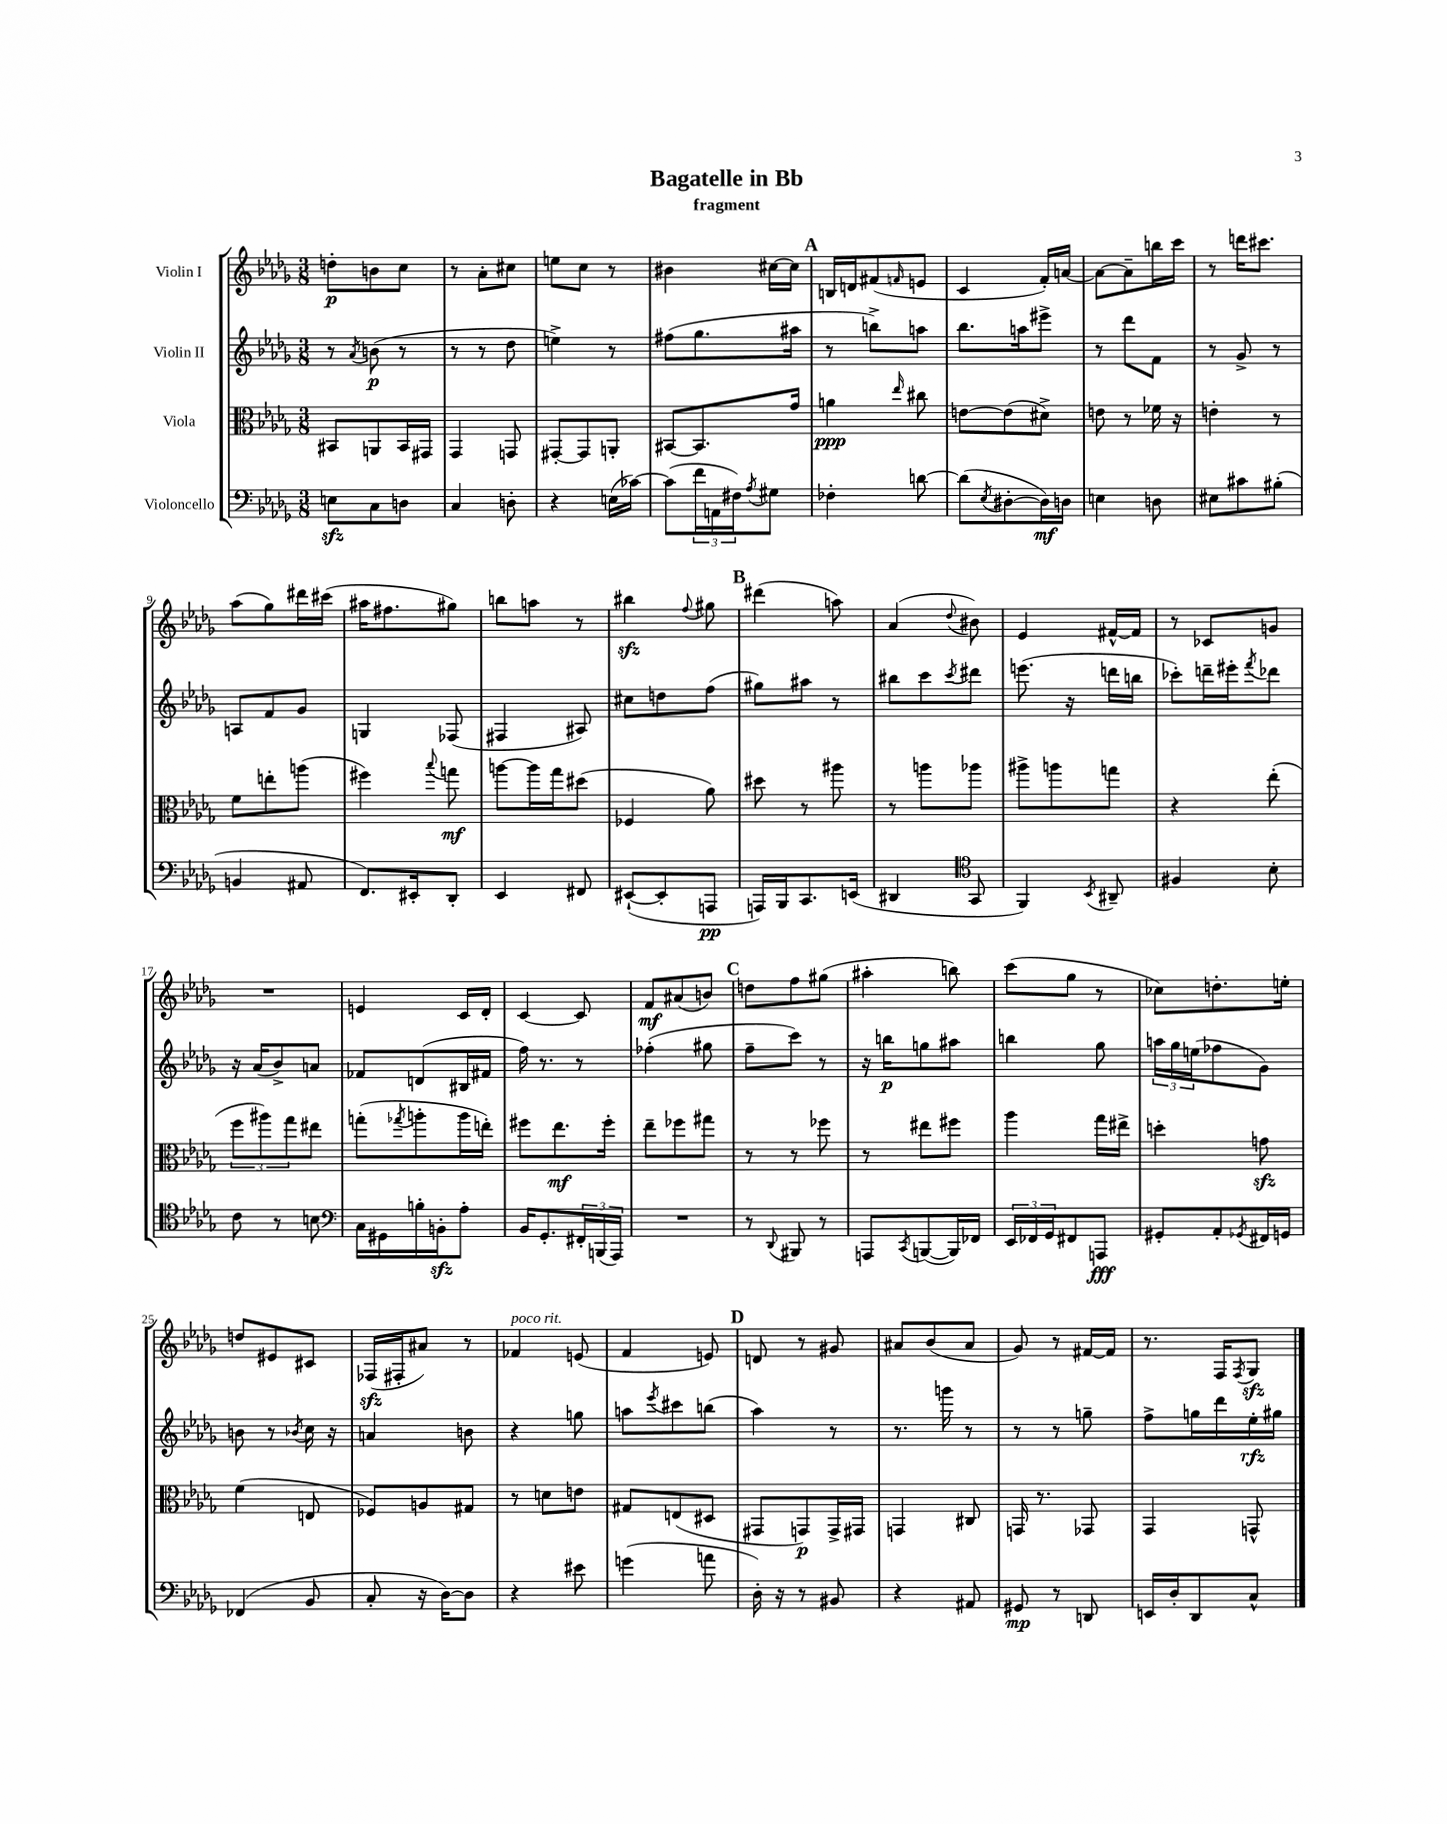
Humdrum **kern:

**kern	**kern	**kern	**kern
*staff4	*staff3	*staff2	*staff1
*clefF4	*clefC3	*clefG2	*clefG2
*k[b-e-a-d-g-]	*k[b-e-a-d-g-]	*k[b-e-a-d-g-]	*k[b-e-a-d-g-]
*M3/8	*M3/8	*M3/8	*M3/8
8E	8BB#	8r	8dd'
.	.	8qa-	.
8C	8AA	(8b	8b
8D	16BB#	8r	8cc
.	16GG#	.	.
=	=	=	=
4C	4GG-	8r	8r
.	.	8r	8a-'
8D'	8GG	8dd-	8cc#
=	=	=	=
4r	[8GG#'	4ee^)	8ee
.	8GG#]	.	8cc
(16E	8AA'	8r	8r
[16c-)	.	.	.
=	=	=	=
(8c-]	[8BB#	(8ff#	4b#
24f	8.BB#]	8.gg-	.
24AA	.	.	.
24F#)	.	.	.
8qA-	.	.	.
8G#	.	.	[16cc#
.	16g-	16aa#	16cc#]
=	=	=	=
4F-'	4a	8r	16B
.	.	.	16d
.	.	8bb^)	(8f#
.	16qqee-	.	16qqf
[8d	8cc#	8aa	8e
=	=	=	=
(8d]	[8e	8.bb-	4c
8qE-	.	.	.
[8D#'	(8e]	.	.
.	.	16aa	.
16D#])	8d#^)	8eee#^	16f')
16D	.	.	[16a
=	=	=	=
4E	8e	8r	8a_
.	8r	8ddd-	8a~]
8D	16f-	8f	16bb
.	16r	.	16ccc
=	=	=	=
8E#	4e'	8r	8r
8c#	.	8g-^	16ddd
.	.	.	8.ccc#
(8B#'	8r	8r	.
=	=	=	=
4BB	8f	8A	(8aa-
.	8ee'	8f	8gg-)
8AA#	(8aa	8g-	16ddd#
.	.	.	(16ccc#
=	=	=	=
8.FF)	4ff#)	4G	16aa#
.	.	.	8.ff#
16EE#'	.	.	.
.	8qqbb-	.	.
8DD-'	8gg	(8F-	8gg#)
=	=	=	=
4EE-	[8aa	4F#	8bb
.	16aa]	.	8aa
.	16gg-	.	.
8FF#	(8dd#	8A#)	8r
=	=	=	=
([8EE#`	4F-	8cc#	4bb#
8EE#']	.	8dd	.
.	.	.	8qqff
8AAA	8a-)	(8ff	8gg#
=	=	=	=
16AAA)	8dd#	8gg#)	(4ddd#
16BBB-	.	.	.
8.CC	8r	8aa#	.
.	8aa#	8r	8aa)
(16EE	.	.	.
=	=	=	=
4DD#	8r	8bb#	(4a-
.	8aa	8ccc	.
*clefC4	*	*	*
.	.	8qccc	8qqdd-
8GG-	8aa-	8ddd#	8b#)
=	=	=	=
4FF)	8aa#^	(8.eee	4e-
.	8aa	.	.
.	.	16r	.
8qBB-	.	.	.
8AA#~	8gg	16ddd	[16f#^^
.	.	16bb	16f#]
=	=	=	=
4F#	4r	8ccc-')	8r
.	.	16ddd~	8c-
.	.	16eee#'	.
.	.	8qfff	.
8B-'	(8ee-'	8ddd-	8g
=	=	=	=
8c	12ff	16r	4.r
.	.	(16a-	.
.	12aa#)	.	.
8r	.	8b-^)	.
.	12gg-	.	.
8B	8ee#	8a	.
=	=	=	=
*clefF4	*	*	*
16C	(8gg'	8f-	4e
16GG#	.	.	.
.	8qgg-	.	.
16B'	8aa'	(8d	.
16BB'	.	.	.
8A-'	16aa	16B#	16c
.	16ee')	16f#	16d-'
=	=	=	=
16BB-	8ff#	16ff)	[4c
8.GG-'	.	8.r	.
.	8.ee-	.	.
24FF#'	.	8r	8c]
(24BBB	.	.	.
.	16ff#'	.	.
24AAA-)	.	.	.
=	=	=	=
4.r	8ee-~	(4ff-'	8f
.	8ff-	.	(8a#
.	8gg#	8gg#	8b)
=	=	=	=
8r	8r	8ff~	8dd
8qqDD-	.	.	.
8BBB#	8r	8ccc)	8ff
8r	8ff-	8r	(8gg#
=	=	=	=
8AAA	8r	16r	4aa#'
.	.	16bb	.
8qCC	.	.	.
([8BBB	8ee#	8gg	.
16BBB])	8ff#	8aa#	8bb)
16FF-	.	.	.
=	=	=	=
24EE-	4aa-	4bb	(8ccc
24FF-	.	.	.
24GG-	.	.	.
8FF#	.	.	8gg-
8AAA	16gg-	8gg-	8r
.	16ee#^	.	.
=	=	=	=
8GG#'	4dd'	24aa	8cc-)
.	.	24gg-	.
.	.	(24ee	.
8AA-'	.	8ff-	8.dd'
8qGG-	.	.	.
16FF#	8g	8g-)	.
16GG	.	.	16ee'
=	=	=	=
(4FF-	(4f	8b	8dd
.	.	8r	8e#
.	.	8qb-	.
8BB-	8E	16cc	8c#
.	.	16r	.
=	=	=	=
8C'	8F-)	4a	(16F-
.	.	.	16F#'
16r	8A	.	8a#)
[16D-)	.	.	.
8D-]	8G#	8b	8r
=	=	=	=
4r	8r	4r	4f-
.	8d	.	.
8e#	8e	8gg	(8e
=	=	=	=
(4g	8G#	8aa	4f
.	.	8qeee-	.
.	(8E	8ccc#	.
8a	8D#	(8bb	8e)
=	=	=	=
16D-')	8GG#	4aa-)	8d
16r	.	.	.
8r	8GG)	.	8r
8BB#	16GG^	8r	8g#
.	16GG#	.	.
=	=	=	=
4r	4GG	8.r	8a#
.	.	.	(8b-
.	.	16ggg	.
8AA#	8C#	8r	8a#
=	=	=	=
8GG#	16GG	8r	8g-)
.	8.r	.	.
8r	.	8r	8r
8DD	8GG-	8gg~	[16f#
.	.	.	16f#]
=	=	=	=
16EE	4GG-	8ff^	8.r
16D-'	.	.	.
8DD-	.	16gg	.
.	.	16ddd-	16F
.	.	.	8qF
8C^^	8GG^^	16ee-'	8G-
.	.	16gg#	.
==	==	==	==
*-	*-	*-	*-
